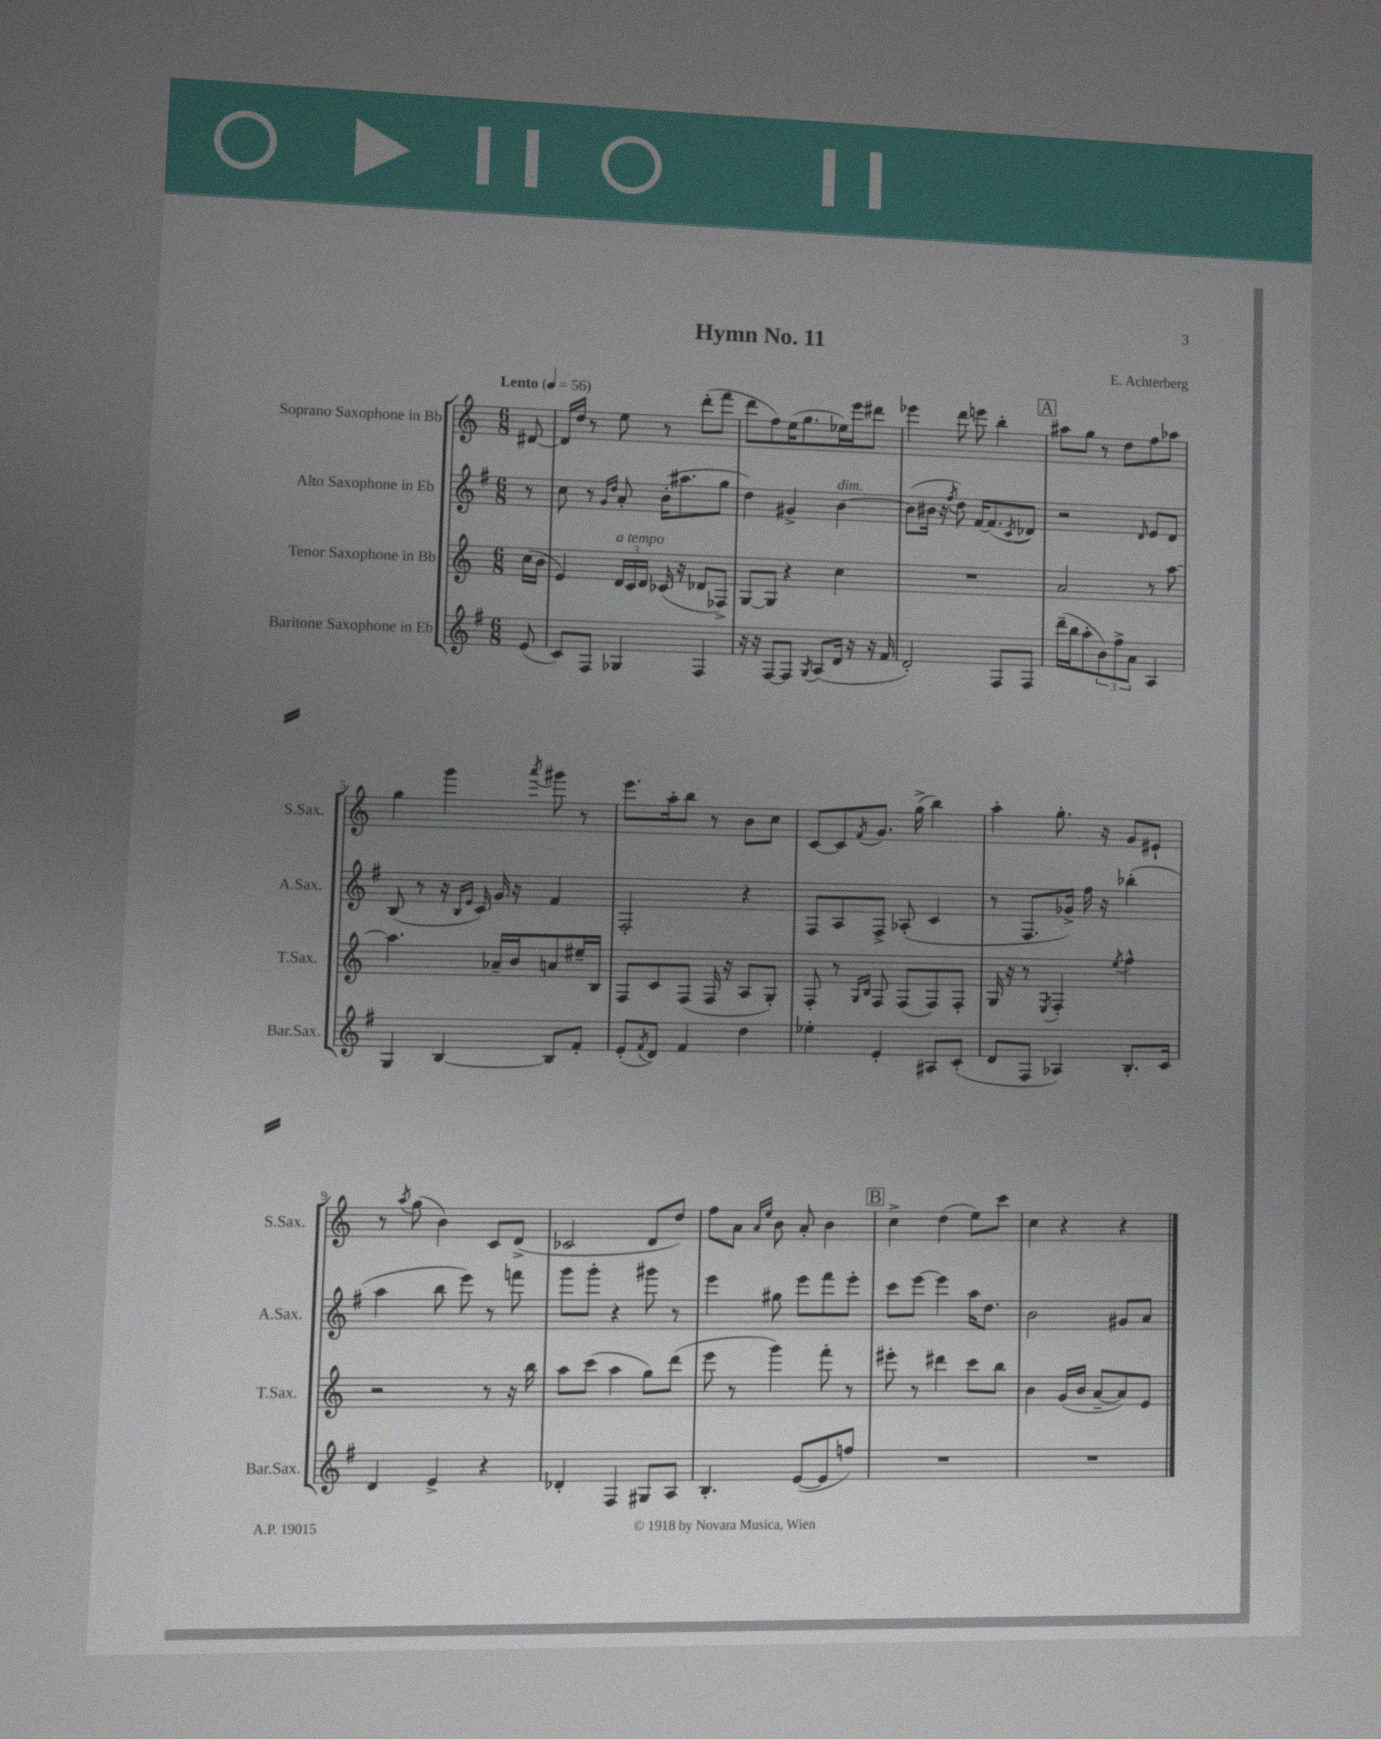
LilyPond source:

\header { title = "Hymn No. 11" composer = "E. Achterberg" }
<<
\new StaffGroup <<
\new Staff = "s0" \with { instrumentName = "Soprano Saxophone in Bb" shortInstrumentName = "S.Sax." } {
    \clef treble \key c \major \numericTimeSignature \time 6/8 \partial 8 \tempo "Lento" 4 = 56
    dis'8~ |
    dis'16 d''16 r8 e''8 r8 d'''8-.( f'''8 |
    d'''8 f''8) e''16( g''8. ees''16) e'''16 dis'''8 |
    ees'''4 d'''8 e'''8 b''4-. |
    \mark \markup { \box "A" } ais''8 g''8 r8 d''8 f''8 aes''8 |
    g''4 g'''4 \acciaccatura { a'''8 } gis'''8 r8 |
    e'''8. a''16-. b''8 r8 b'8 c''8 |
    c'8~ c'8 \acciaccatura { f'8 } g'8. g''16->( b''4) |
    a''4-. g''8.-. r16 g'8 eis'8-! |
    r8 \acciaccatura { a''8 } g''8( b'4) c'8 d'8->( |
    ces'2 d'8 d''8) |
    f''8 a'8 \grace { a'16 e''16 } b'8 a'8-. b'4 |
    \mark \markup { \box "B" } c''4-> d''4( e''8) c'''8 |
    c''4 r4 r4 \bar "|." |
}
\new Staff = "s1" \with { instrumentName = "Alto Saxophone in Eb" shortInstrumentName = "A.Sax." } {
    \clef treble \key g \major \numericTimeSignature \time 6/8 \partial 8
    r8 |
    c''8 r8 \grace { g'16 d''16 } a'8-. b'16-.( ais''8. g''8 |
    d''4) gis'4-> b'4~^\markup { \italic "dim." } |
    b'8( bis'16 r16 \acciaccatura { fis''8 } d''8) fis'16~ fis'8.( \acciaccatura { c'8 } des'8) |
    \mark \markup { \box "A" } r2 \grace { d'16 } e'8 d'8 |
    b8( r8 r16 \grace { b16 e'16 } c'16) g'16 r16 fis'4 |
    fis2-. r4 |
    fis8 a8 fis8-> aes8-.( c'4 |
    r8 fis8. ges'16->) fis''16 r16 bes''4-.( |
    a''4 b''8 e'''8) r8 f'''8 |
    g'''8 g'''8-. r4 gis'''8 r8 |
    e'''4 gis''8 e'''8 fis'''8 e'''8-. |
    \mark \markup { \box "B" } c'''8 e'''8~ e'''4 a''16 d''8. |
    b'2 gis'8 a'8 \bar "|." |
}
\new Staff = "s2" \with { instrumentName = "Tenor Saxophone in Bb" shortInstrumentName = "T.Sax." } {
    \clef treble \key c \major \numericTimeSignature \time 6/8 \partial 8
    c''16( b'16 |
    e'4) \tuplet 3/2 { d'16^\markup { \italic "a tempo" } c'16 d'16 } ces'16( r16 des'8 fes8->) |
    g8~ g8 r4 c''4 |
    R2. |
    \mark \markup { \box "A" } a'2 r8 a''8~ |
    a''4. aes'16-- b'16 a'8 eis''16-- b16 |
    f8 c'8 f8( f16 r16 a8 g8-.) |
    f8-. r8 \grace { g16 b16 } f8 f8( f8) f8-. |
    g16 r16 r8 \acciaccatura { e8 } f4-. \acciaccatura { e''8 } f''4-^ |
    r2 r8 r16 b''16 |
    a''8 c'''8( a''4 g''8) d'''8( |
    e'''8 r8 g'''4) f'''8-. r8 |
    \mark \markup { \box "B" } eis'''8-. r8 dis'''4 c'''8 b''8 |
    b'4 g'16( b'16 a'8~-- a'8) e'8 \bar "|." |
}
\new Staff = "s3" \with { instrumentName = "Baritone Saxophone in Eb" shortInstrumentName = "Bar.Sax." } {
    \clef treble \key g \major \numericTimeSignature \time 6/8 \partial 8
    e'8( |
    c'8) fis8 ges4 fis4 |
    r16 r16 fis8~ fis8 \acciaccatura { g8 } a8( d'16 r16 r16 fis'16 |
    d'2-.) fis8 fis8 |
    \mark \markup { \box "A" } d'''16--( b''16 a''8-. \tuplet 3/2 { b'8) fis''8-> a'8 } a4 |
    g4 b4~ b8 fis'8-. |
    e'8-.( \acciaccatura { fis'8 } d'8) fis'4 d''4 |
    ees''4-. e'4-. ais8 c'8-.( |
    d'8 fis8 aes4) b8.-. c'16 |
    d'4 e'4-> r4 |
    des'4-. fis4 gis8 a8 |
    b4.-. e'8~( e'8 f''8) |
    \mark \markup { \box "B" } R2. |
    R2. \bar "|." |
}
>>
>>
